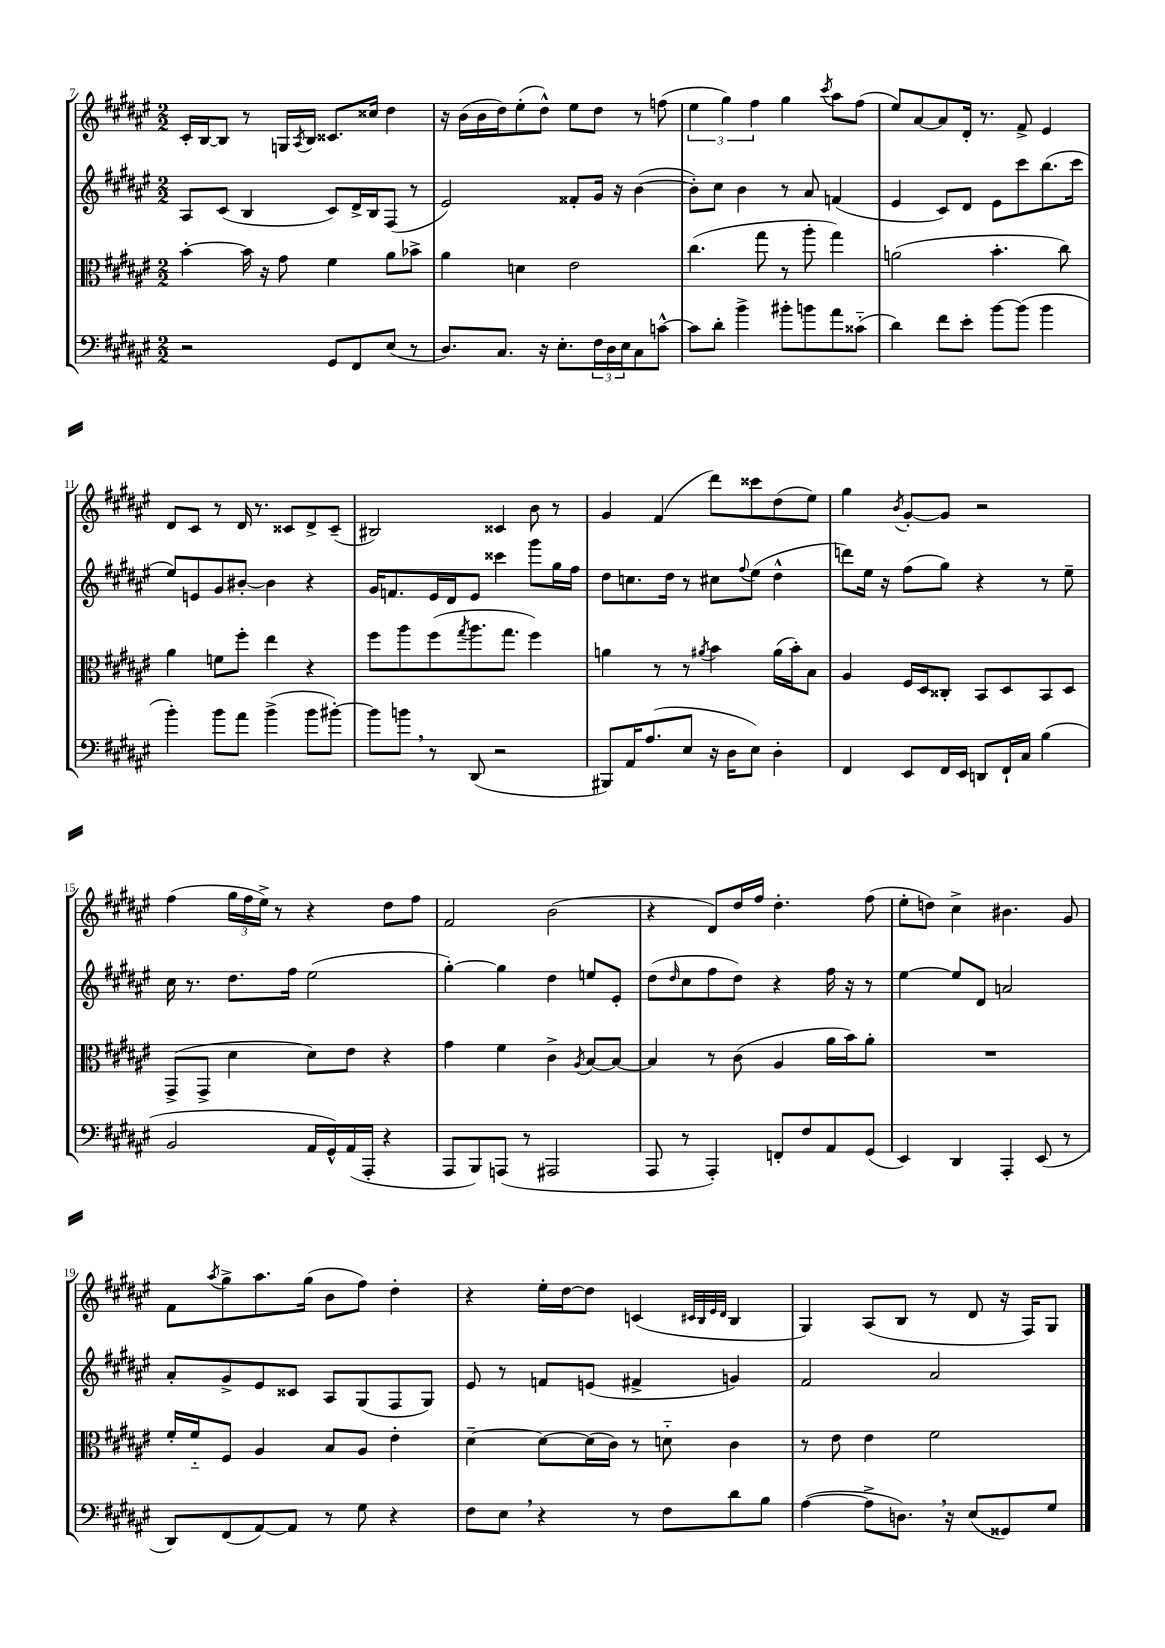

**kern	**kern	**kern	**kern
*staff4	*staff3	*staff2	*staff1
*clefF4	*clefC3	*clefG2	*clefG2
*k[f#c#g#d#a#e#]	*k[f#c#g#d#a#e#]	*k[f#c#g#d#a#e#]	*k[f#c#g#d#a#e#]
*M2/2	*M2/2	*M2/2	*M2/2
2r	[4b'	8A#	16c#'
.	.	.	[16B
.	.	(8c#	8B]
.	16b]	4B	8r
.	16r	.	.
.	8g#	.	16G
.	.	.	8qA#
.	.	.	16B
8GG#	4f#	8c#)	8.c##
8FF#	.	16d#^	.
.	.	16B	16cc##
(8E#	8a#	(8F#	4dd#
8r	8b-^	8r	.
=	=	=	=
8.D#)	4a#	2e#)	16r
.	.	.	(16b
.	.	.	16b
8.C#	.	.	16dd#)
.	4d	.	(8ee#'
16r	.	.	8dd#^^)
8.E#'	.	.	.
.	2e#	8f##'	8ee#
24F#	.	16g#	8dd#
24D#	.	.	.
.	.	16r	.
24E#	.	.	.
8C#	.	([4b	8r
[8c^^	.	.	(8ff
=	=	=	=
8c]	(4.cc#	8b'])	6ee#
8d#'	.	8cc#	.
.	.	.	6gg#)
4b^	.	4b	.
.	.	.	6ff#
.	8gg#	.	.
8b#'	8r	8r	4gg#
8b	8aa#'	8a#	.
.	.	.	8qccc#
8a#	4gg#)	(4f	8aa#
(8c##'~	.	.	(8ff#
=	=	=	=
4d#)	(2a	4e#	8ee#)
.	.	.	[8a#
8f#	.	8c#)	8a#]
8e#'	.	8d#	16d#'
.	.	.	8.r
[8b	4.b'	8e#	.
(8b]	.	8ccc#	8f#^
4b	.	(8.bb	4e#
.	8cc#)	.	.
.	.	16ccc#	.
=	=	=	=
4b')	4a#	8ee#)	8d#
.	.	8e	8c#
8b	8f	8g#	8r
8a#	8ff#'	[8b#'	16d#
.	.	.	8.r
(4b^	4ee#	4b#]	.
.	.	.	8c##
8b	4r	4r	8d#^
[8b#')	.	.	(8c##~
=	=	=	=
8b#]	8ff#	16g#	2B#)
.	.	8.f	.
8b	8aa#	.	.
8r	(8ff#	16e#	.
.	.	16d#	.
.	8qgg#	.	.
(8DD#	8.aa#	8e#	.
2r	.	4ccc##	4c##
.	8.gg#	.	.
.	4ff#)	8ggg#	8b
.	.	16gg#	8r
.	.	16ff#	.
=	=	=	=
8BBB#)	4a	8dd#	4g#
16AA#	.	8.cc	.
(8.A#	.	.	.
.	8r	.	(4f#
.	.	16dd#	.
8E#	8r	8r	.
.	8qa#	.	.
16r	4b	8cc#	8ddd#)
16D#	.	.	.
.	.	8qqff#	.
8E#)	.	(8ee#	8ccc##
4D#'	(16a#	4dd#^^	(8dd#
.	16b')	.	.
.	8B	.	8ee#)
=	=	=	=
4FF#	4A#	8ddd)	4gg#
.	.	16ee#	.
.	.	16r	.
.	.	.	8qb
8EE#	16F#	(8ff#	[8g#'
.	16D#	.	.
16FF#	8C##'	8gg#)	8g#]
16EE#	.	.	.
8DD	8BB	4r	2r
16FF#`	8D#	.	.
16C#	.	.	.
(4B	8BB	8r	.
.	8D#	8ee#~	.
=	=	=	=
2BB	(8GG#^	16cc#	(4ff#
.	.	8.r	.
.	8GG#^	.	.
.	4d#	8.dd#	24gg#
.	.	.	24ff#
.	.	.	24ee#^)
.	.	.	8r
.	.	16ff#	.
16AA#	8d#)	(2ee#	4r
16GG#^^)	.	.	.
(16AA#	8e#	.	.
16AAA#'	.	.	.
4r	4r	.	8dd#
.	.	.	8ff#
=	=	=	=
8AAA#	4g#	[4gg#')	2f#
8BBB)	.	.	.
(8AAA	4f#	4gg#]	.
8r	.	.	.
2AAA#	4c#^	4dd#	(2b
.	8qA#	.	.
.	[8B	8ee	.
.	8B_	8e#'	.
=	=	=	=
8AAA#	4B]	(8dd#	4r
.	.	16qqdd#	.
8r	.	8cc#	.
4AAA#')	8r	8ff#	8d#)
.	(8c#	8dd#)	16dd#
.	.	.	16ff#
8FF'	4A#	4r	4.dd#'
8F#	.	.	.
8AA#	16a#	16ff#	.
.	16b)	16r	.
(8GG#	8a#'	8r	(8ff#
=	=	=	=
4EE#)	1r	[4ee#	8ee#'
.	.	.	8dd)
4DD#	.	8ee#]	4cc#^
.	.	8d#	.
4AAA#'	.	2a	4.b#
(8EE#	.	.	.
8r	.	.	8g#
=	=	=	=
8DD#)	16f#'	8a#'	8f#
.	16f#'~	.	.
.	.	.	8qaa#
(8FF#	8F#	8g#^	8gg#^
[8AA#)	4A#	8e#	8.aa#
8AA#]	.	8c##	.
.	.	.	(16gg#
8r	8B	8A#	8b
8G#	8A#	(8G#	8ff#)
4r	4e#'	8F#	4dd#'
.	.	8G#)	.
=	=	=	=
8F#	[4d#~	8e#	4r
8E#	.	8r	.
4r	8d#_	8f	16ee#'
.	.	.	[16dd#
.	(16d#]	(8e	8dd#]
.	16c#)	.	.
8r	8r	4f#^	(4c
8F#	8d'~	.	.
.	.	.	32qqc#
.	.	.	32qqB
.	.	.	32qqe#
.	.	.	32qqd#
8d#	4c#	4g)	4B
8B	.	.	.
=	=	=	=
([4A#	8r	2f#	4G#)
.	8e#	.	.
8A#^]	4e#	.	(8A#
8.D)	.	.	8B
.	2f#	2a#	8r
16r	.	.	.
(8E#	.	.	8d#
8GG##)	.	.	16r
.	.	.	16F#)
8G#	.	.	8G#
==	==	==	==
*-	*-	*-	*-
